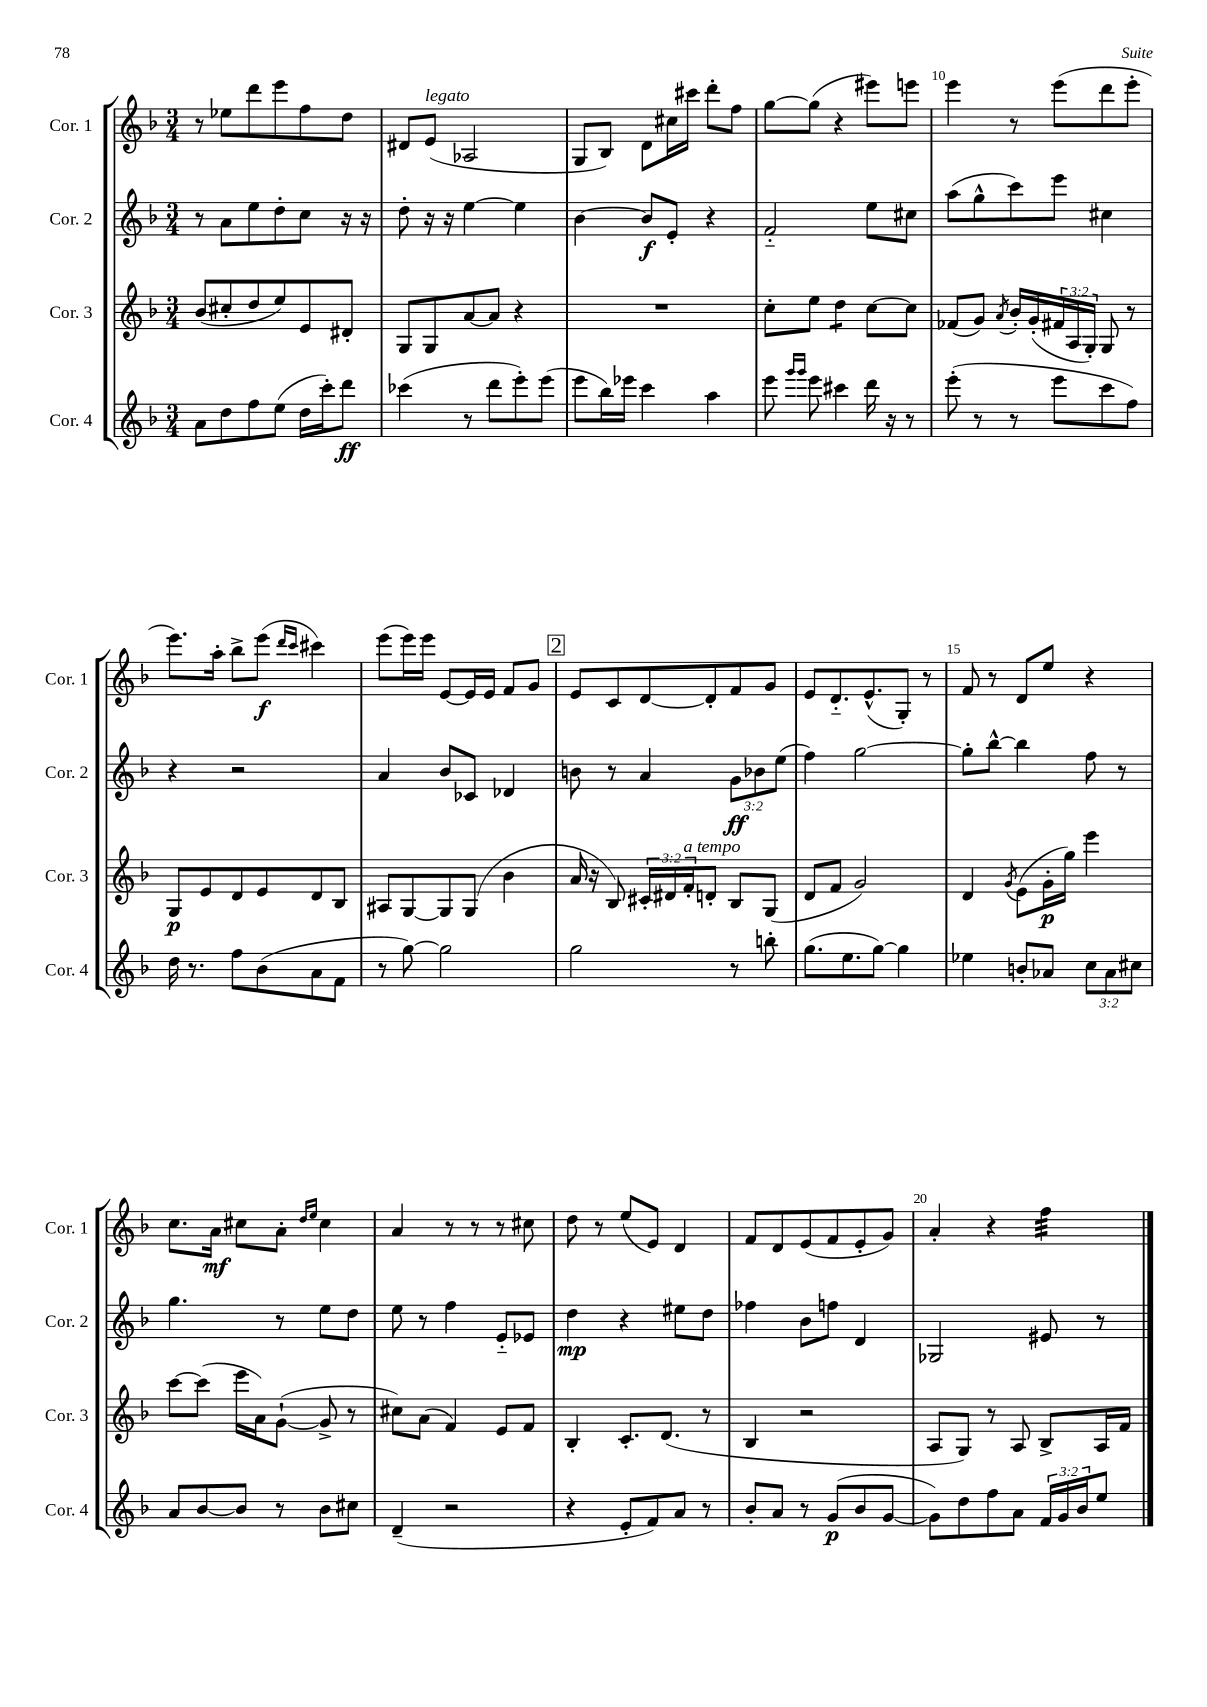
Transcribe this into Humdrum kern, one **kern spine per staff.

**kern	**kern	**kern	**kern
*staff4	*staff3	*staff2	*staff1
*clefG2	*clefG2	*clefG2	*clefG2
*k[b-]	*k[b-]	*k[b-]	*k[b-]
*M3/4	*M3/4	*M3/4	*M3/4
8a	(8b-	8r	8r
8dd	8cc#'	8a	8ee-
8ff	8dd	8ee	8ddd
(8ee	8ee)	8dd'	8eee
16dd	8e	8cc	8ff
16ccc')	.	.	.
8ddd	8d#'	16r	8dd
.	.	16r	.
=	=	=	=
(4ccc-	8G	8dd'	8d#
.	8G	16r	(8e
.	.	16r	.
8r	[8a	[4ee	2A-
8ddd	8a]	.	.
8eee')	4r	4ee]	.
(8eee	.	.	.
=	=	=	=
8eee	2.r	[4b-	8G
16bb-)	.	.	8B-)
16eee-	.	.	.
4ccc	.	8b-]	8d
.	.	8e'	16cc#
.	.	.	16ccc#
4aa	.	4r	8ddd'
.	.	.	8ff
=	=	=	=
8eee	8cc'	2f'~	[8gg
16qqggg	.	.	.
16qqggg	.	.	.
8eee	8ee	.	(8gg]
4ccc#	4dd	.	4r
16ddd	[8cc	8ee	8eee#)
16r	.	.	.
8r	8cc]	8cc#	8eee
=	=	=	=
(8eee'	(8f-	(8aa	4eee
8r	8g)	8gg^^	.
.	8qa	.	.
8r	16b-'	8ccc)	8r
.	(16g'	.	.
8eee	24f#	8eee	(8eee
.	24A	.	.
.	24G')	.	.
8ccc	8G	4cc#	8ddd
8ff)	8r	.	8eee'
=	=	=	=
16dd	8G	4r	8.eee)
8.r	.	.	.
.	8e	.	.
.	.	.	16aa'
8ff	8d	2r	8bb-^
(8b-	8e	.	(8eee
.	.	.	16qqddd
.	.	.	16qqccc
8a	8d	.	4ccc#)
8f	8B-	.	.
=	=	=	=
8r	8A#	4a	(8eee
[8gg)	[8G	.	16eee)
.	.	.	16eee
2gg]	8G]	8b-	[8e
.	(8G	8c-	16e]
.	.	.	16e
.	4b-	4d-	8f
.	.	.	8g
=	=	=	=
2gg	16a	8b	8e
.	16r	.	.
.	8B-)	8r	8c
.	24c#'	4a	[8d
.	24d#	.	.
.	24f'	.	.
.	8d'	.	8d']
8r	8B-	12g	8f
.	.	12b-	.
8bb'	(8G	.	8g
.	.	(12ee	.
=	=	=	=
(8.gg	8d	4ff)	8e
.	8f	.	8.d'~
8.ee	.	.	.
.	2g)	[2gg	.
.	.	.	(8.e^^
[8gg)	.	.	.
4gg]	.	.	8G')
.	.	.	8r
=	=	=	=
4ee-	4d	8gg']	8f
.	.	[8bb-^^	8r
.	8qg	.	.
8b'	(8e	4bb-]	8d
8a-	16g'	.	8ee
.	16gg)	.	.
12cc	4eee	8ff	4r
12a-	.	.	.
.	.	8r	.
12cc#	.	.	.
=	=	=	=
8a	[8ccc	4.gg	8.cc
[8b-	(8ccc]	.	.
.	.	.	16a
8b-]	16eee	.	8cc#
.	16a)	.	.
8r	([8g`	8r	8a'
.	.	.	16qqdd
.	.	.	16qqee
8b-	8g^]	8ee	4cc#
8cc#	8r	8dd	.
=	=	=	=
(4d~	8cc#)	8ee	4a
.	(8a	8r	.
2r	4f)	4ff	8r
.	.	.	8r
.	8e	8e'~	8r
.	8f	8e-	8cc#
=	=	=	=
4r	4B-'	4dd	8dd
.	.	.	8r
8e'	8.c'	4r	(8ee
8f)	.	.	8e)
.	(8.d	.	.
8a	.	8ee#	4d
8r	8r	8dd	.
=	=	=	=
8b-'	4B-	4ff-	8f
8a	.	.	8d
8r	2r	8b-	(8e
(8g	.	8ff	8f
8b-	.	4d	8e'
[8g	.	.	8g)
=	=	=	=
8g])	8A	2G-	4a'
8dd	8G)	.	.
8ff	8r	.	4r
8a	8A	.	.
24f	8B-^	8e#	4ff
24g	.	.	.
24b-	.	.	.
8ee	16A	8r	.
.	16f	.	.
==	==	==	==
*-	*-	*-	*-
